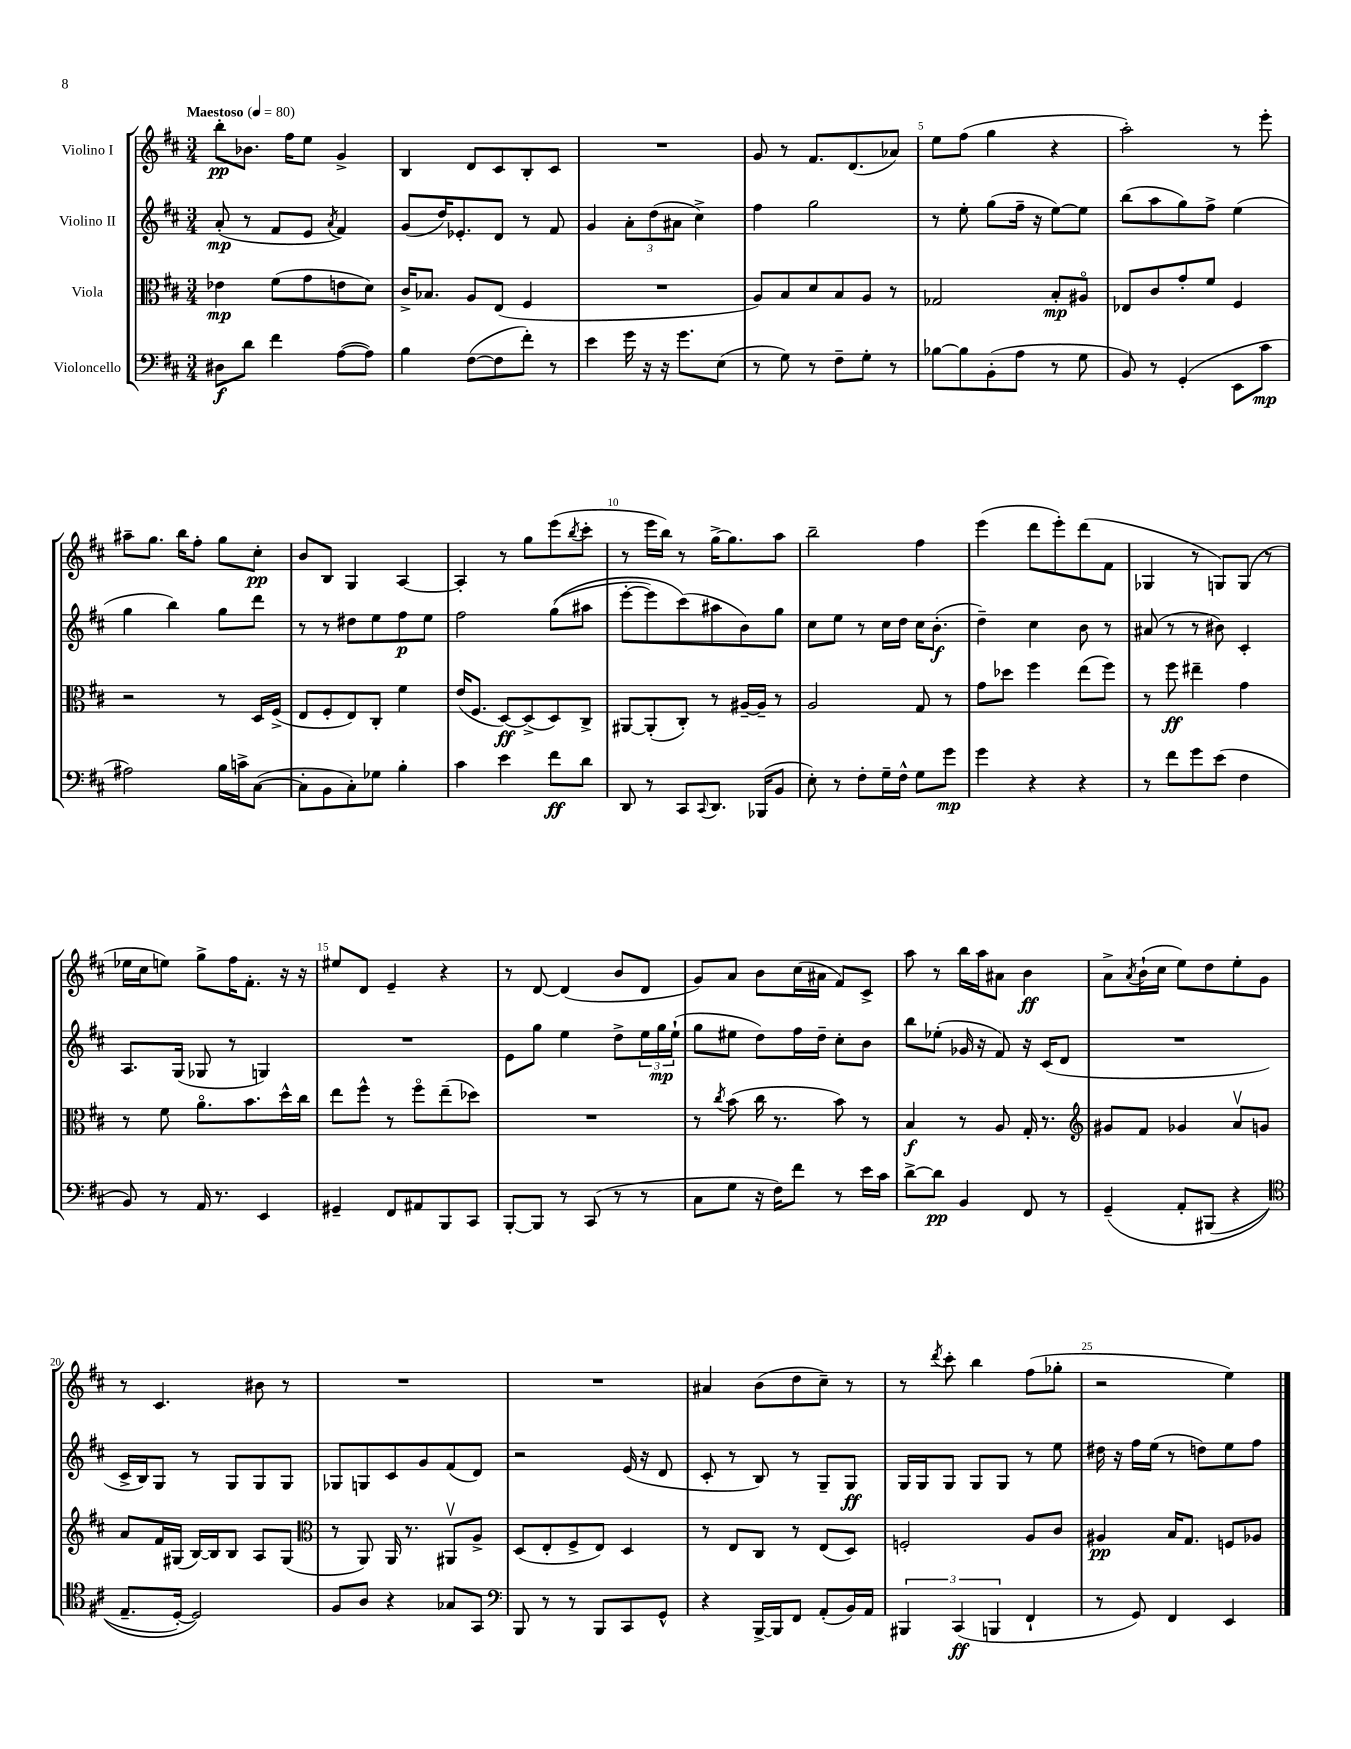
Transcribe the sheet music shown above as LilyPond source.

<<
\new StaffGroup <<
\new Staff = "s0" \with { instrumentName = "Violino I" } {
    \clef treble \key d \major \numericTimeSignature \time 3/4 \tempo "Maestoso" 4 = 80
    b''8-.\pp bes'8. fis''16 e''8 g'4-> |
    b4 d'8 cis'8 b8-. cis'8 |
    R2. |
    g'8 r8 fis'8. d'8.( aes'8) |
    e''8 fis''8( g''4 r4 |
    a''2-.) r8 e'''8-. |
    ais''8-- g''8. b''16 fis''8-. g''8 cis''8-.\pp |
    b'8 b8 g4 a4~ |
    a4-. r8 g''8 e'''8( \acciaccatura { b''8 } cis'''8-. |
    r8 e'''16 b''16) r8 g''16~-> g''8. a''8 |
    b''2-- fis''4 |
    e'''4( d'''8 e'''8-.) d'''8( fis'8 |
    ges4 r8 g8) g8( r8 |
    ees''16 cis''16 e''8) g''8-> fis''16 fis'8.-. r16 r16 |
    eis''8 d'8 e'4-- r4 |
    r8 d'8~ d'4( b'8 d'8 |
    g'8) a'8 b'8 cis''16( ais'16 fis'8) cis'8-> |
    a''8 r8 b''16 a''16 ais'8 b'4\ff |
    a'8-> \acciaccatura { a'8 } b'16-!( cis''16 e''8) d''8 e''8-. g'8 |
    r8 cis'4. bis'8 r8 |
    R2. |
    R2. |
    ais'4 b'8( d''8 cis''8--) r8 |
    r8 \acciaccatura { d'''8 } cis'''8-. b''4 fis''8( ges''8-. |
    r2 e''4) \bar "|." |
}
\new Staff = "s1" \with { instrumentName = "Violino II" } {
    \clef treble \key d \major \numericTimeSignature \time 3/4
    a'8-.\mp( r8 fis'8 e'8 \acciaccatura { a'8 } fis'4) |
    g'8( d''16) ees'8.-. d'8 r8 fis'8 |
    g'4 \tuplet 3/2 { a'8-. d''8( ais'8 } cis''4->) |
    fis''4 g''2 |
    r8 e''8-. g''8( fis''16-- r16 e''8~) e''8 |
    b''8( a''8 g''8) fis''8-> e''4( |
    g''4 b''4) g''8 d'''8 |
    r8 r8 dis''8 e''8 fis''8\p e''8 |
    fis''2 g''8(\( ais''8 |
    e'''8~-. e'''8) cis'''8(\) ais''8 b'8) g''8 |
    cis''8 e''8 r8 cis''16 d''16 cis''16 b'8.-.\f( |
    d''4--) cis''4 b'8 r8 |
    ais'8( r8 r8 bis'8) cis'4-. |
    a8. g16( ges8 r8 g4) |
    R2. |
    e'8 g''8 e''4 d''8-> \tuplet 3/2 { e''16 g''16\mp e''16-!( } |
    g''8 eis''8 d''8) fis''16 d''16-- cis''8-. b'8 |
    b''8 ees''8-.( ges'16 r16 fis'8) r16 cis'16( d'8 |
    R2. |
    cis'16-> b16) g8 r8 g8 g8 g8 |
    ges8 g8 cis'8 g'8 fis'8( d'8) |
    r2 e'16( r16 d'8 |
    cis'8-. r8 b8) r8 g8-- g8\ff |
    g16 g16 g8 g8 g8 r8 e''8 |
    dis''16 r16 fis''16 e''16( r8 d''8) e''8 fis''8 \bar "|." |
}
\new Staff = "s2" \with { instrumentName = "Viola" } {
    \clef alto \key d \major \numericTimeSignature \time 3/4
    ees'4\mp fis'8( g'8 e'8 d'8) |
    cis'16-> bes8. a8 e8( fis4 |
    R2. |
    a8) b8 d'8 b8 a8 r8 |
    ges2 b8-.\mp ais8\flageolet |
    ees8 cis'8 g'8-. fis'8 fis4 |
    r2 r8 d16 fis16->( |
    e8 fis8-. e8) cis8-. fis'4 |
    e'16( fis8. d8~\ff) d8->( d8) cis8-> |
    ais,8~ ais,8-.( cis8-.) r8 ais16~-- ais16-- r8 |
    a2 g8 r8 |
    g'8 des''8 fis''4 e''8( fis''8) |
    r8 fis''8\ff eis''4-- g'4 |
    r8 fis'8 a'8.\flageolet b'8. d''16-^ cis''16 |
    e''8 fis''8-^ r8 fis''8\flageolet e''8--( des''8) |
    R2. |
    r8 \acciaccatura { cis''8 } b'8( cis''16 r8. b'8) r8 |
    b4\f r8 a8 g16-. r8. |
    \clef treble gis'8 fis'8 ges'4 a'8\upbow g'8 |
    a'8 fis'16 gis16( b16~) b16 b8 a8 gis8( |
    \clef alto r8 a,8) a,16 r8. ais,8\upbow a8-> |
    d8( e8-. fis8-> e8) d4 |
    r8 e8 cis8 r8 e8( d8) |
    f2-. a8 cis'8 |
    ais4\pp b16 g8. f8 aes8 \bar "|." |
}
\new Staff = "s3" \with { instrumentName = "Violoncello" } {
    \clef bass \key d \major \numericTimeSignature \time 3/4
    dis8\f d'8 fis'4 a8~( a8) |
    b4 fis8~( fis8 fis'8-.) r8 |
    e'4 g'16 r16 r16 g'8. e8( |
    r8 g8) r8 fis8-- g8-. r8 |
    bes8~ bes8 b,8-.( a8 r8 g8 |
    b,8) r8 g,4-.( e,8 cis'8\mp |
    ais2) b16 c'16-> cis8~( |
    cis8-. b,8 cis8-.) ges8 b4-. |
    cis'4 e'4 fis'8\ff d'8 |
    d,8 r8 cis,8 \appoggiatura { cis,8 } d,8. bes,,16( b,8 |
    e8-.) r8 fis8-. g16-- fis16-^ g8 g'8\mp |
    g'4 r4 r4 |
    r8 fis'8 g'8 e'8( fis4 |
    b,8) r8 a,16 r8. e,4 |
    gis,4-- fis,8 ais,8 b,,8 cis,8 |
    b,,8~-. b,,8 r8 cis,8( r8 r8 |
    cis8 g8 r16 fis16) fis'8 r8 e'16 cis'16 |
    d'8~-> d'8\pp b,4 fis,8 r8 |
    g,4--\( a,8-. bis,,8( r4 |
    \clef tenor e8.-- d16~-.) d2\) |
    fis8 a8 r4 ges8 g,8 |
    \clef bass b,,8 r8 r8 b,,8 cis,8 g,8-^ |
    r4 b,,16~-> b,,16 fis,8 a,8-.( b,16) a,16 |
    \tuplet 3/2 { bis,,4 cis,4\ff( b,,4 } fis,4-! |
    r8 g,8) fis,4 e,4 \bar "|." |
}
>>
>>
\layout { \context { \Score \override BarNumber.break-visibility = ##(#f #t #t) barNumberVisibility = #(every-nth-bar-number-visible 5) } }
